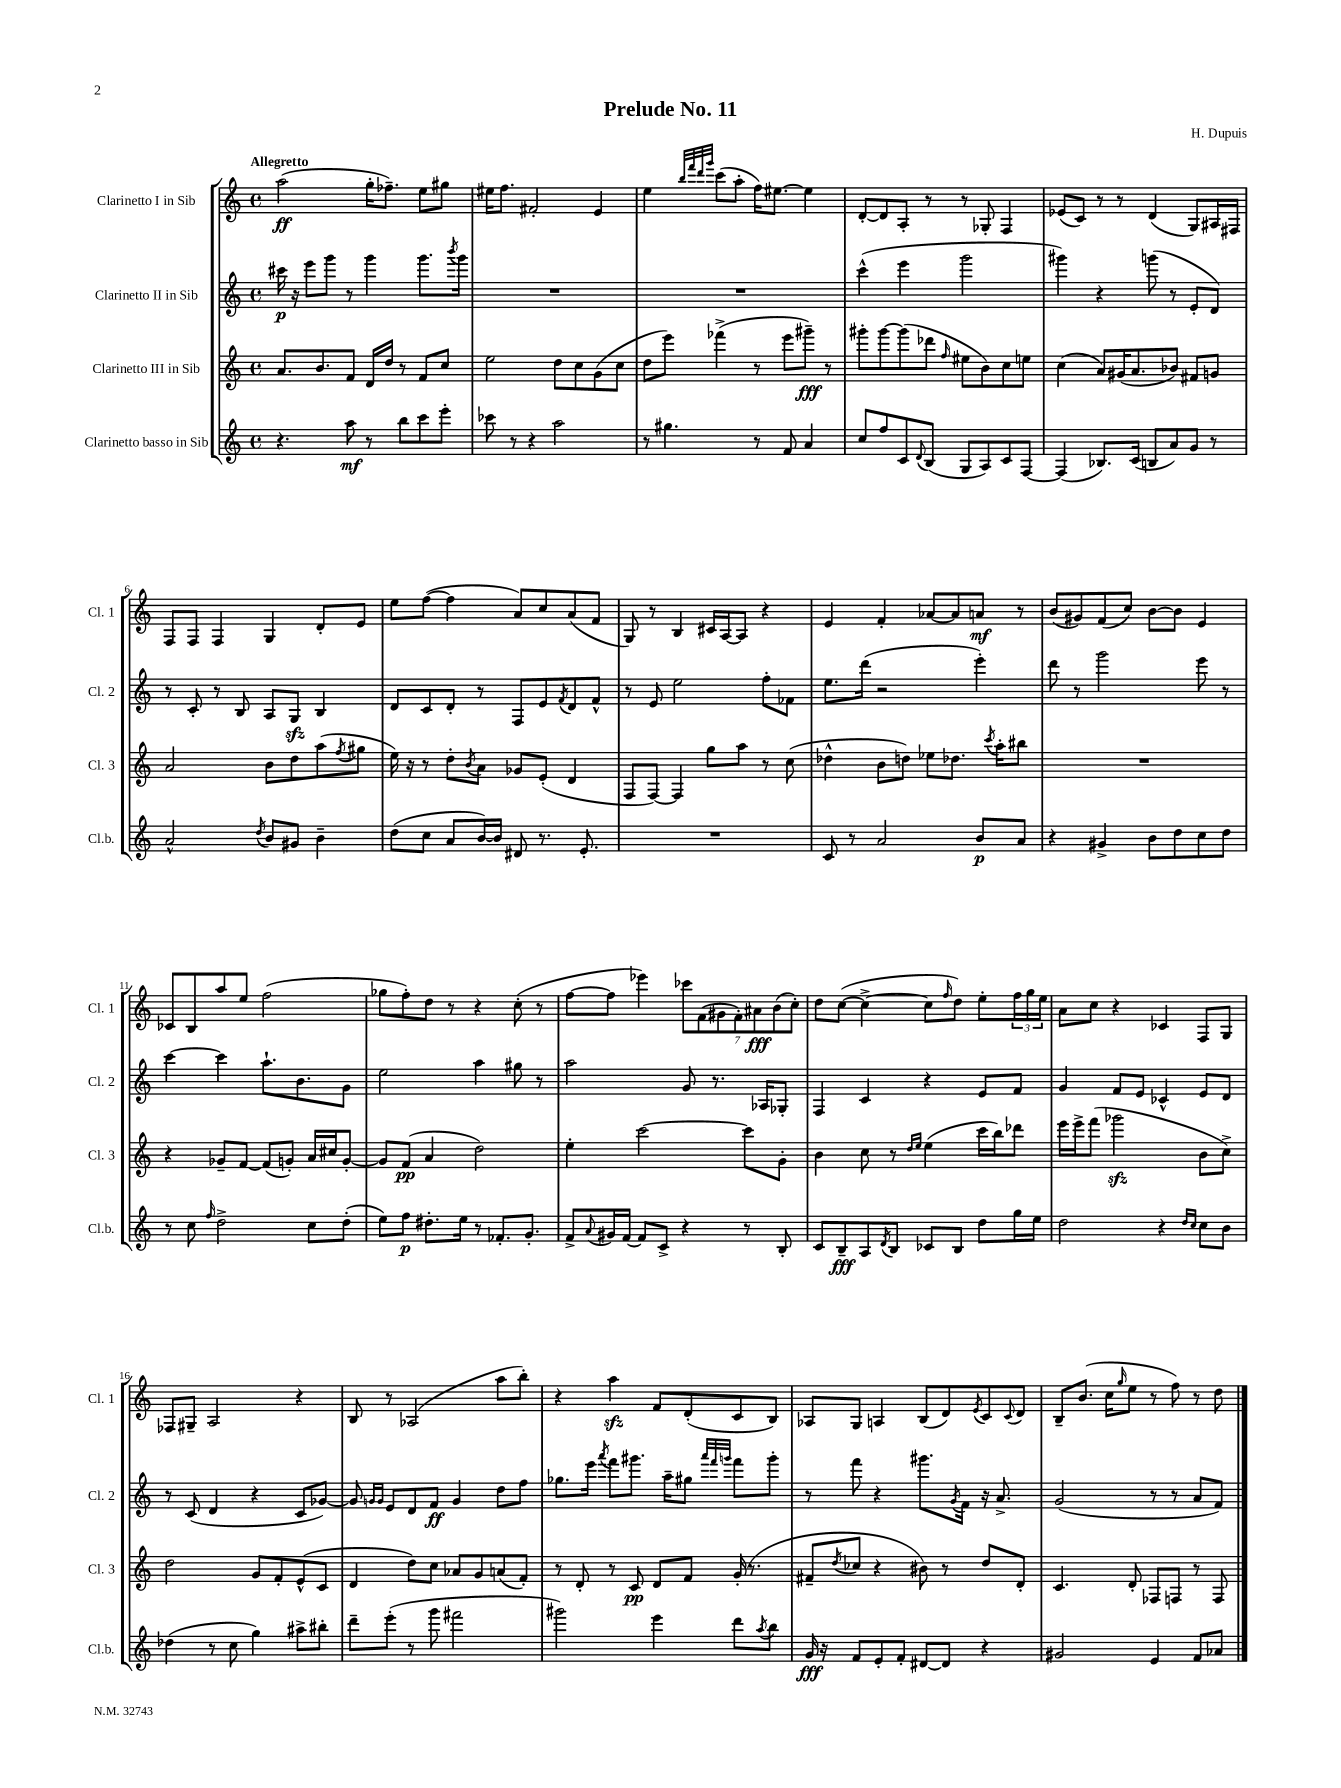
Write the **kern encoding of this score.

**kern	**dynam	**kern	**dynam	**kern	**dynam	**kern	**dynam
*part4	*part4	*part3	*part3	*part2	*part2	*part1	*part1
*staff4	*staff4	*staff3	*staff3	*staff2	*staff2	*staff1	*staff1
*I"Clarinetto basso in Sib	*	*I"Clarinetto III in Sib	*	*I"Clarinetto II in Sib	*	*I"Clarinetto I in Sib	*
*I'Cl.b.	*	*I'Cl. 3	*	*I'Cl. 2	*	*I'Cl. 1	*
*clefG2	*	*clefG2	*	*clefG2	*	*clefG2	*
*k[]	*	*k[]	*	*k[]	*	*k[]	*
*M4/4	*	*M4/4	*	*M4/4	*	*M4/4	*
*met(c)	*	*met(c)	*	*met(c)	*	*met(c)	*
=1	=1	=1	=1	=1	=1	=1	=1
!	!	!	!	!	!	!LO:TX:a:B:t=Allegretto	!
4.r	.	8.a/L	.	16ccc#X\	p	(2aa\	ff
.	.	.	.	16r	.	.	.
.	.	.	.	8eee\L	.	.	.
.	.	8.b/	.	.	.	.	.
.	.	.	.	8ggg\J	.	.	.
8aa\	mf	8f/J	.	8r	.	.	.
8r	.	16d/LL	.	4ggg\	.	16gg'\KL	.
.	.	16dd/JJ	.	.	.	8.ff-X~\J)	.
8bb\L	.	8r	.	.	.	.	.
8ccc\	.	8f/L	.	8.ggg\L	.	8ee\L	.
8eee'\J	.	8cc/J	.	.	.	8gg#X\J	.
.	.	.	.	8qbbb/	.	.	.
.	.	.	.	16ggg\Jk	.	.	.
=2	=2	=2	=2	=2	=2	=2	=2
8ccc-X\	.	2ee\	.	1r	.	16ee#X\KL	.
.	.	.	.	.	.	8.ff\J	.
8r	.	.	.	.	.	.	.
4r	.	.	.	.	.	2f#X'/	.
2aa\	.	8dd\L	.	.	.	.	.
.	.	8cc\	.	.	.	.	.
.	.	(8g\	.	.	.	4e/	.
.	.	8cc\J	.	.	.	.	.
=3	=3	=3	=3	=3	=3	=3	=3
8r	.	8dd\L	.	1r	.	4ee\	.
4.gg#X\	.	8eee\J)	.	.	.	.	.
.	.	.	.	.	.	32qqbb/LLL	.
.	.	.	.	.	.	32qqfff/	.
.	.	.	.	.	.	32qqddd/	.
.	.	.	.	.	.	32qqggg/JJJ	.
.	.	(4fff-X^\	.	.	.	(8ccc\L	.
.	.	.	.	.	.	8aa'\J	.
8r	.	8r	.	.	.	16ff\KL)	.
.	.	.	.	.	.	[8.ee#X\J	.
8f/	.	8eee\L	.	.	.	.	.
4a/	.	8ggg#X~\J)	fff	.	.	4ee#\]	.
.	.	8r	.	.	.	.	.
=4	=4	=4	=4	=4	=4	=4	=4
8cc/L	.	8ggg#X'\L	.	(4ccc^^\	.	[8d'/L	.
8ff/	.	[8ggg#\	.	.	.	8d/]	.
8c/	.	(8ggg#\]	.	4eee\	.	8A'/J	.
8qqd/	.	.	.	.	.	.	.
(8B/J	.	8ddd-X\J	.	.	.	8r	.
.	.	16qqff/	.	.	.	.	.
8G/L	.	8ee#X\L	.	2ggg\	.	8r	.
8A/)	.	8b\)	.	.	.	8G-X'/	.
8c/	.	8cc\	.	.	.	4F/	.
[8F/J	.	8een\J	.	.	.	.	.
=5	=5	=5	=5	=5	=5	=5	=5
(4F/]	.	(4cc\	.	4ggg#X\)	.	(8e-X/L	.
.	.	.	.	.	.	8c/J)	.
8.B-X/L)	.	8a/L)	.	4r	.	8r	.
.	.	(16g#X/K	.	.	.	8r	.
(16c/Jk	.	8.a/	.	.	.	.	.
8Bn/L	.	.	.	(8gggn\	.	(4d/	.
8a/)	.	8b-X/J)	.	8r	.	.	.
8g/J	.	8f#X/L	.	8e'/L	.	8G/L)	.
8r	.	8gn/J	.	8d/J)	.	16A#X/L	.
.	.	.	.	.	.	16F#X/JJ	.
!!LO:LB:g=z
=6	=6	=6	=6	=6	=6	=6	=6
2a^^/	.	2a/	.	8r	.	8F/L	.
.	.	.	.	8c'/	.	8F/J	.
.	.	.	.	8r	.	4F/	.
.	.	.	.	8B/	.	.	.
8qdd/	.	.	.	.	.	.	.
8b/L	.	8b\L	.	8A/L	.	4G/	.
8g#X/J	.	8dd\	.	8Gzz/J	.	.	.
4b~\	.	(8aa\	.	4B/	.	8d'/L	.
.	.	8qff/	.	.	.	.	.
.	.	8gg#X\J	.	.	.	8e/J	.
=7	=7	=7	=7	=7	=7	=7	=7
(8dd\L	.	16ee\)	.	8d/L	.	8ee\L	.
.	.	16r	.	.	.	.	.
8cc\J	.	8r	.	8c/	.	([8ff\J	.
8a/L	.	8dd'\L	.	8d'/J	.	4ff\]	.
.	.	8qb/	.	.	.	.	.
[16b/L)	.	8a\J	.	8r	.	.	.
16b/JJ]	.	.	.	.	.	.	.
8d#X/	.	8g-X/L	.	8F/L	.	8a/L)	.
8.r	.	(8e'/J	.	8e/	.	8cc/	.
.	.	.	.	8qf/	.	.	.
.	.	4d/	.	8d/	.	(8a/	.
8.e'/	.	.	.	.	.	.	.
.	.	.	.	8f^^/J	.	8f/J	.
=8	=8	=8	=8	=8	=8	=8	=8
1r	.	8F/L	.	8r	.	8G/)	.
.	.	[8F/J)	.	8e/	.	8r	.
.	.	4F/]	.	2ee\	.	4B/	.
.	.	8gg\L	.	.	.	16c#X/LL	.
.	.	.	.	.	.	[16A/J	.
.	.	8aa\J	.	.	.	8A/J]	.
.	.	8r	.	8ff'\L	.	4r	.
.	.	(8cc\	.	8f-X\J	.	.	.
=9	=9	=9	=9	=9	=9	=9	=9
8c/	.	4dd-X^^\	.	8.ee\L	.	4e/	.
8r	.	.	.	.	.	.	.
.	.	.	.	(16ddd\Jk	.	.	.
2a/	.	8b\L	.	2r	.	4f'/	.
.	.	8ddn\J)	.	.	.	.	.
.	.	8ee-X\L	.	.	.	[8a-X/L	.
.	.	8.dd-X\J	.	.	.	8a-/]	.
8b/L	p	.	.	4eee'\)	.	8an/J	mf
.	.	8qccc/	.	.	.	.	.
.	.	16aa'\KL	.	.	.	.	.
8a/J	.	8bb#X\J	.	.	.	8r	.
=10	=10	=10	=10	=10	=10	=10	=10
4r	.	1r	.	8ddd\	.	(8b/L	.
.	.	.	.	8r	.	8g#X/)	.
4g#X^/	.	.	.	2ggg\	.	(8f/	.
.	.	.	.	.	.	8cc/J)	.
8b\L	.	.	.	.	.	[8b\L	.
8dd\	.	.	.	.	.	8b\J]	.
8cc\	.	.	.	8eee\	.	4e/	.
8dd\J	.	.	.	8r	.	.	.
!!LO:LB:g=z
=11	=11	=11	=11	=11	=11	=11	=11
8r	.	4r	.	[4ccc\	.	8c-X/L	.
8cc\	.	.	.	.	.	8B/	.
16qqff/	.	.	.	.	.	.	.
2dd^\	.	8g-X~/L	.	4ccc\]	.	8aa/	.
.	.	[8f/J	.	.	.	8ee/J	.
.	.	(8f/L]	.	8.aa`\L	.	(2ff\	.
.	.	8gn'/J)	.	.	.	.	.
.	.	.	.	8.b\	.	.	.
8cc\L	.	16a/LL	.	.	.	.	.
.	.	16cc#X/J	.	.	.	.	.
(8dd'\J	.	[8g'/J	.	8g\J	.	.	.
=12	=12	=12	=12	=12	=12	=12	=12
8ee\L)	.	8g/L]	.	2ee\	.	8gg-X\L	.
8ff\J	p	(8f/J	pp	.	.	8ff'\)	.
8.dd#X'\L	.	4a/	.	.	.	8dd\J	.
.	.	.	.	.	.	8r	.
16ee\Jk	.	.	.	.	.	.	.
8r	.	2dd\)	.	4aa\	.	4r	.
8.f-X'/L	.	.	.	.	.	.	.
.	.	.	.	8gg#X\	.	(8cc'\	.
8.g'/J	.	.	.	.	.	.	.
.	.	.	.	8r	.	8r	.
=13	=13	=13	=13	=13	=13	=13	=13
8f^/L	.	4ee'\	.	2aa\	.	[8ff\L	.
8qqa/	.	.	.	.	.	.	.
16g#X/L	.	.	.	.	.	8ff\J]	.
[16f/JJ	.	.	.	.	.	.	.
8f/L]	.	[2ccc\	.	.	.	4eee-X\)	.
8c^/J	.	.	.	.	.	.	.
4r	.	.	.	8g/	.	14ccc-X\L	.
.	.	.	.	.	.	(14f\	.
.	.	.	.	8.r	.	.	.
.	.	.	.	.	.	14g#X\	.
.	.	.	.	.	.	14f'\)	.
8r	.	8ccc\L]	.	.	.	.	.
.	.	.	.	.	.	14a#X\	fff
.	.	.	.	16A-X/KL	.	.	.
.	.	.	.	.	.	(14b\	.
8B'/	.	8g'\J	.	8G-X'/J	.	.	.
.	.	.	.	.	.	14cc'\J)	.
=14	=14	=14	=14	=14	=14	=14	=14
8c/L	.	4b\	.	4F/	.	8dd\L	.
8B~/	fff	.	.	.	.	([8cc\J	.
8A/	.	8cc\	.	4c/	.	4cc^\_	.
8qd/	.	.	.	.	.	.	.
8B/J	.	8r	.	.	.	.	.
.	.	16qqdd/LL	.	.	.	.	.
.	.	16qqee/JJ	.	.	.	.	.
8c-X/L	.	(4ee\	.	4r	.	8cc\L]	.
.	.	.	.	.	.	16qqff/	.
8B/J	.	.	.	.	.	8dd\J)	.
8dd\L	.	16ccc\LL	.	8e/L	.	8ee'\L	.
.	.	16bb\J)	.	.	.	.	.
16gg\L	.	8ddd-X\J	.	8f/J	.	24ff\L	.
.	.	.	.	.	.	24gg\	.
16ee\JJ	.	.	.	.	.	.	.
.	.	.	.	.	.	24ee\JJ	.
=15	=15	=15	=15	=15	=15	=15	=15
2dd\	.	16eee\LL	.	4g/	.	8a\L	.
.	.	16eee^\J	.	.	.	.	.
.	.	(8fff\J	.	.	.	8cc\J	.
.	.	2ggg-Xzz\	.	8f/L	.	4r	.
.	.	.	.	8e/J	.	.	.
4r	.	.	.	4c-X^^/	.	4c-X/	.
16qqdd/LL	.	.	.	.	.	.	.
16qqcc/JJ	.	.	.	.	.	.	.
8cc\L	.	8b\L	.	8e/L	.	8F/L	.
8b\J	.	8cc^\J)	.	8d/J	.	8G/J	.
!!LO:LB:g=z
=16	=16	=16	=16	=16	=16	=16	=16
(4dd-X\	.	2dd\	.	8r	.	8F-X/L	.
.	.	.	.	(8c/	.	8G#X~/J	.
8r	.	.	.	4d/	.	2A/	.
8cc\	.	.	.	.	.	.	.
4gg\)	.	8g/L	.	4r	.	.	.
.	.	8f'/	.	.	.	.	.
8aa#X^\L	.	(8e^^/	.	8c/L	.	4r	.
8bb#X'\J	.	8c/J	.	[8g-X/J)	.	.	.
=17	=17	=17	=17	=17	=17	=17	=17
8ddd~\L	.	4d/	.	8g-/]	.	8B/	.
.	.	.	.	16qqgn/LL	.	.	.
.	.	.	.	16qqg/JJ	.	.	.
(8eee'\J	.	.	.	8e/L	.	8r	.
8r	.	8dd\L)	.	8d/	.	(2A-X/	.
8ggg\	.	8cc\J	.	8f/J	ff	.	.
2fff#X\	.	8a-X/L	.	4g/	.	.	.
.	.	8g/	.	.	.	.	.
.	.	(8an/	.	8dd\L	.	8aa\L	.
.	.	8f'/J)	.	8ff\J	.	8bb'\J)	.
=18	=18	=18	=18	=18	=18	=18	=18
2ggg#X\)	.	8r	.	8.gg-X\L	.	4r	.
.	.	8d'/	.	.	.	.	.
.	.	.	.	16eee\Jk	.	.	.
.	.	.	.	8qaaa/	.	.	.
.	.	8r	.	8fff\L	.	4aazz\	.
.	.	8c/	pp	8.ggg#X\J	.	.	.
4eee\	.	8d/L	.	.	.	8f/L	.
.	.	.	.	16aa~\KL	.	.	.
.	.	8f/J	.	8gg#X\J	.	(8d'/	.
.	.	.	.	32qqaaa/LLL	.	.	.
.	.	.	.	32qqfff/	.	.	.
.	.	.	.	32qqgggn/JJJ	.	.	.
8ddd\L	.	(16g'/	.	8fff\L	.	8c/	.
.	.	8.r	.	.	.	.	.
8qaa/	.	.	.	.	.	.	.
8bb\J	.	.	.	8ggg'\J	.	8B/J)	.
=19	=19	=19	=19	=19	=19	=19	=19
16g/	fff	8f#X~/L	.	8r	.	8A-X/L	.
16r	.	.	.	.	.	.	.
.	.	8qdd/	.	.	.	.	.
8f/L	.	8cc-X/J	.	8fff\	.	8G/J	.
8e'/	.	4r	.	4r	.	4An/	.
8f'/J	.	.	.	.	.	.	.
[8d#X/L	.	8b#X\)	.	8.ggg#X\L	.	(8B/L	.
8d#/J]	.	8r	.	.	.	8d/)	.
.	.	.	.	8qg/	.	.	.
.	.	.	.	16f\Jk	.	.	.
.	.	.	.	.	.	8qe/	.
4r	.	8dd/L	.	16r	.	8c/	.
.	.	.	.	8.a^/	.	.	.
.	.	.	.	.	.	8qqc/	.
.	.	8d'/J	.	.	.	8d/J	.
=20	=20	=20	=20	=20	=20	=20	=20
2g#X/	.	4.c/	.	(2g/	.	8B~/L	.
.	.	.	.	.	.	(8.b/J	.
.	.	.	.	.	.	16cc\KL	.
.	.	.	.	.	.	16qqgg/	.
.	.	8d'/	.	.	.	8ee\J	.
4e/	.	8F-X/L	.	8r	.	8r	.
.	.	8Fn/J	.	8r	.	8ff\)	.
8f/L	.	8r	.	8a/L	.	8r	.
8a-X/J	.	8F/	.	8f/J)	.	8dd\	.
==	==	==	==	==	==	==	==
*-	*-	*-	*-	*-	*-	*-	*-
